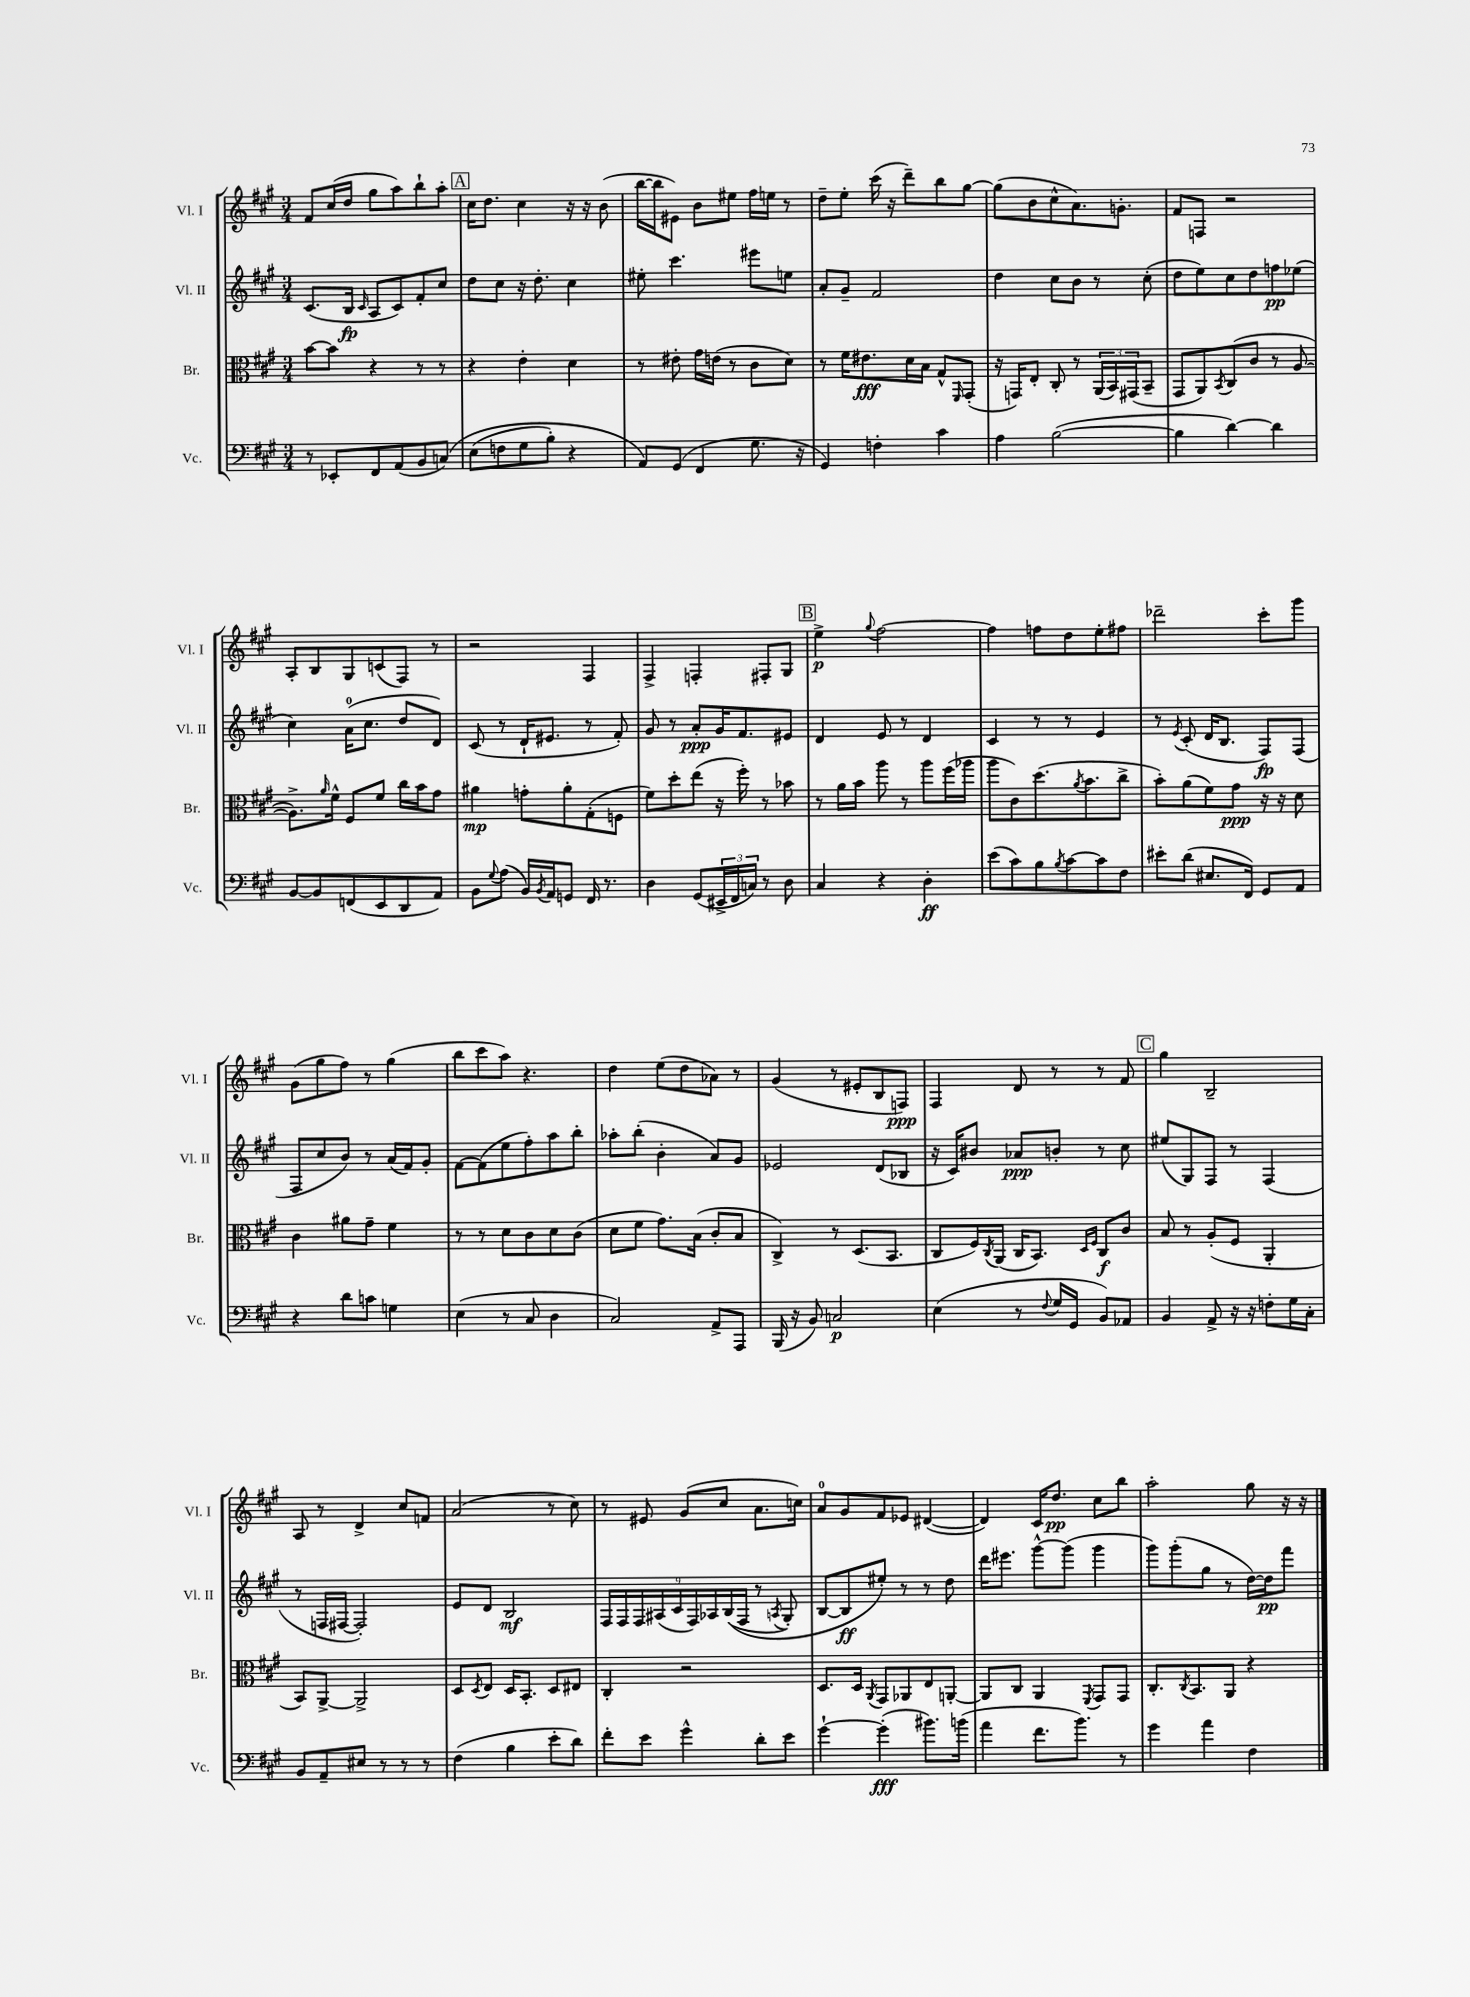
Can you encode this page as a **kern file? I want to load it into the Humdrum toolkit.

**kern	**kern	**kern	**kern
*staff4	*staff3	*staff2	*staff1
*clefF4	*clefC3	*clefG2	*clefG2
*k[f#c#g#]	*k[f#c#g#]	*k[f#c#g#]	*k[f#c#g#]
*M3/4	*M3/4	*M3/4	*M3/4
8r	[8b\L	(8.c#/L	8f#/L
8EE-'/L	8b\]J	.	(16cc#/L
.	.	16B/Jk	16dd/JJ
.	.	16qqc#/	.
8FF#/	4r	8A/L	8gg#\L
(8AA/	.	8c#/)	8aa\)
8BB/	8r	8f#'/	8bb`\
&(8C/J)	8r	8cc#/J	8aa'\J
=	=	=	=
(8E\L	4r	8dd\L	16cc#\LK
.	.	.	8.dd\J
8F\	.	8cc#\J	.
8G#\	4e'\	16r	4cc#\
.	.	8.dd'\	.
8B'\J)	.	.	.
4r	4d\	4cc#\	16r
.	.	.	16r
.	.	.	(8b\
=	=	=	=
8AA/L&)	8r	8ee#'\	[16bb\LL
.	.	.	16bb\]J
(8GG#/J	8e#'\	4.ccc#\	8e#\J)
4FF#/	16g#\LL	.	8b\L
.	(16e\JJ	.	.
.	8r	.	8ee#\J
8.G#\	8c#\L	8eee#\L	16ff#\LL
.	.	.	16ee\JJ
.	8d\J)	8ee\J	8r
16r	.	.	.
=	=	=	=
4GG#/)	8r	8a'/L	8dd~\L
.	16f#\LK	8g#~/J	8ee'\J
.	8.e#\	.	.
4F'\	.	2f#/	(16ccc#\
.	.	.	16r
.	16d\L	.	8ddd~\L)
.	16B\JJ	.	.
4c#\	8G#^^/L	.	8bb\
.	16qqFF#/	.	.
.	(8GG#'/J	.	[8gg#\J
=	=	=	=
4A\	16r	4dd\	(8gg#\]L
.	16GG/LK)	.	.
.	8E'/J	.	8b\
([2B\	8C#'/	8cc#\L	8cc#^^\
.	8r	8b\J	8.a\)
.	(24AA/LL	8r	.
.	24BB/)	.	.
.	.	.	8.g'\J
.	(24GG#/J	.	.
.	8BB~/J	(8cc#'\	.
=	=	=	=
4B\]	8GG#/L	8dd\L	8f#/L
.	8AA/)	8ee\)	8F/J
.	8qBB/	.	.
[4d\)	(8C#/	8cc#\	2r
.	8c#/J	8dd\	.
4d\]	8r	8ff\	.
.	[8A/	(8ee-\J	.
=	=	=	=
[8BB/L	8.A^\]L)	4cc#\)	8A'/L
8BB/]	.	.	8B/
.	16qqa/	.	.
.	16f#^^\Jk	.	.
(8FF/	8F#/L	(16a\LK	8G#/
.	.	8.cc#\J	.
8EE/	8f#/J	.	(8c/
8DD/	16cc#\LL	8dd/L	8F#/J)
.	16b\J	.	.
8AA/J)	8g#\J	8d/J)	8r
=	=	=	=
8BB\L	4a#\	(8c#/	2r
8qqG#/	.	.	.
(8A\J	.	8r	.
16BB/LL)	8g'\L	16d`/LK	.
8qBB/	.	.	.
16AA/J	.	8.e#/J	.
8GG/J	8a#'\	.	.
16FF#/	(8G#'\	8r	4F#/
8.r	.	.	.
.	8F\J	8f#'/)	.
=	=	=	=
4D\	8f#\L)	8g#/	4F#^/
.	8dd'\	8r	.
(8GG#/L	(8ee\J	8a'/L	4F'/
24EE#^/L	16r	16g#/K	.
24FF#/	.	.	.
.	16ff#'\)	8.f#/	.
24C/JJ)	.	.	.
8r	8r	.	8F#'/L
8D\	8b-\	8e#/J	8G#/J
=	=	=	=
4C#/	8r	4d/	4ee^\
.	16a\LL	.	.
.	16b\JJ	.	.
.	.	.	8qqgg#/
4r	8aa\	8e/	[2ff#\
.	8r	8r	.
4D'\	8aa\L	4d/	.
.	(16ff#\L	.	.
.	16aa-\JJ	.	.
=	=	=	=
(8e\L	8aa\L	4c#/	4ff#\]
8c#\)	8c#\)	.	.
8B\	(8.dd\	8r	8ff\L
8qB/	.	.	.
[8c#\	.	8r	8dd\
.	8qa/	.	.
.	8.b\	.	.
8c#\]	.	4e/	8ee'\
8F#\J	8cc#^\J	.	8ff#\J
=	=	=	=
8e#'\L	8b'\L)	8r	2ddd-~\
.	.	8qe/	.
(8d\J	(8a\	(8c#'/	.
8.E#/L	8f#\)	16d/LK	.
.	.	8.B/J	.
.	8g#\J	.	.
16FF#/Jk)	.	.	.
8GG#/L	16r	8F#/L)	8ccc#'\L
.	16r	.	.
8AA/J	8d\	(8F#/J	8ggg#\J
=	=	=	=
4r	4c#\	8F#/L	(8g#\L
.	.	8cc#/	8gg#\
8d\L	8a#\L	8b/J)	8ff#\J)
8c\J	8g#~\J	8r	8r
4G\	4f#\	(16a/LL	(4gg#\
.	.	16f#/J)	.
.	.	8g#'/J	.
=	=	=	=
(4E\	8r	[8f#\L	8bb\L
.	8r	(8f#\]	8ccc#\
8r	8d\L	8ee\	8aa\J)
8C#/	8c#\	8ff#'\)	4.r
4D\	8d\	8aa\	.
.	(8c#\J	8bb'\J	.
=	=	=	=
2C#/)	8d\L	8aa-'\L	4dd\
.	8f#\J	(8bb'\J	.
.	8.g#\L)	4b'\	(8ee\L
.	.	.	8dd\
.	(16B\Jk	.	.
8AA^/L	8c#'/L	8a/L)	8a-\J)
8AAA/J	8B/J	8g#/J	8r
=	=	=	=
(16BBB/	4C#^/)	2e-/	(4g#/
16r	.	.	.
8BB/)	.	.	.
2C/	8r	.	8r
.	(8.D/L	.	8e#'/L
.	.	(8d/L	8B/
.	8.BB/J	.	.
.	.	8B-/J	8F/J)
=	=	=	=
(4E\	8C#/L	16r	4F#/
.	.	16c#/LK)	.
.	16F#/L)	8b#/J	.
.	8qC#/	.	.
.	(16AA/JJ	.	.
8r	16C#/LK	8a-/L	8d/
.	8.BB/J)	.	.
8qqF#/	.	.	.
16G#/LL	.	8b'/J	8r
16GG#/JJ	.	.	.
.	16qqD/LL	.	.
.	16qqF#/JJ	.	.
8BB/L)	8C#/L	8r	8r
8AA-/J	8c#/J	8cc#\	8f#/
=	=	=	=
4BB/	8B/	(8ee#/L	4gg#\
.	8r	8G#/)	.
8AA^/	(8A'/L	8F#/J	2B~/
16r	8F#/J	8r	.
16r	.	.	.
8F'\L	4AA'/	(4F#/	.
16G#\L	.	.	.
16C#'\JJ	.	.	.
=	=	=	=
8BB/L	8BB/L)	8r	8A/
8AA~/	[8AA^/J	16F/LL	8r
.	.	[16F#/JJ	.
8E#/J	2AA^/]	2F#'/])	4d^/
8r	.	.	.
8r	.	.	8cc#/L
8r	.	.	8f/J
=	=	=	=
(4F#\	8D/L	8e/L	(2a/
.	8qD/	.	.
.	8E/J	8d/J	.
4B\	16D/LK	2B/	.
.	8.BB'/J	.	.
8e'\L	8D/L	.	8r
8d\J)	8E#/J	.	8cc#\)
=	=	=	=
8f#'\L	4C#'/	18F#/LL	8r
.	.	18F#/	.
.	.	18F#/	.
8e\J	.	.	8e#/
.	.	(18A#/	.
.	.	18c#/	.
4g#^^\	2r	.	(8g#/L
.	.	18F#/)	.
.	.	18A-/	.
.	.	.	8cc#/J
.	.	&((18B/	.
.	.	18F#/JJ	.
8d'\L	.	8r	8.a\L
.	.	8qA/	.
8e\J	.	8G#'/)	.
.	.	.	16cc\Jk)
=	=	=	=
[4g#`\	8.D/L	[8B/L	8a/L
.	.	8B/]	8g#/
.	16D/Jk	.	.
.	8qAA/	.	.
(4g#'\]	8GG#/L	8ee#'/J&)	8f#/
.	8AA-/	8r	8e-/J
8.b#\L)	8E/	8r	([4d#/
.	[8AA'/J	8dd\	.
(16b\Jk	.	.	.
=	=	=	=
4a\	8AA/]L	16ddd\LK	4d#/])
.	.	8.eee#\J	.
.	8C#/J	.	.
8.f#\L	4AA/	[8ggg#^^\L	16c#/LK
.	.	.	8.dd/J
.	.	(8ggg#\]J	.
8.b\J)	.	.	.
.	8qFF#/	.	.
.	8GG#/L	4ggg#\	8cc#\L
8r	8GG#/J	.	8bb\J
=	=	=	=
4g#\	8.C#'/L	8ggg#\L)	2aa'\
.	.	(8ggg#'\	.
.	8qC#/	.	.
.	8.BB/	.	.
4a\	.	8gg#\J	.
.	8AA/J	8r	.
4F#\	4r	[16dd\LL)	8gg#\
.	.	16dd\]J	.
.	.	8fff#\J	16r
.	.	.	16r
==	==	==	==
*-	*-	*-	*-
